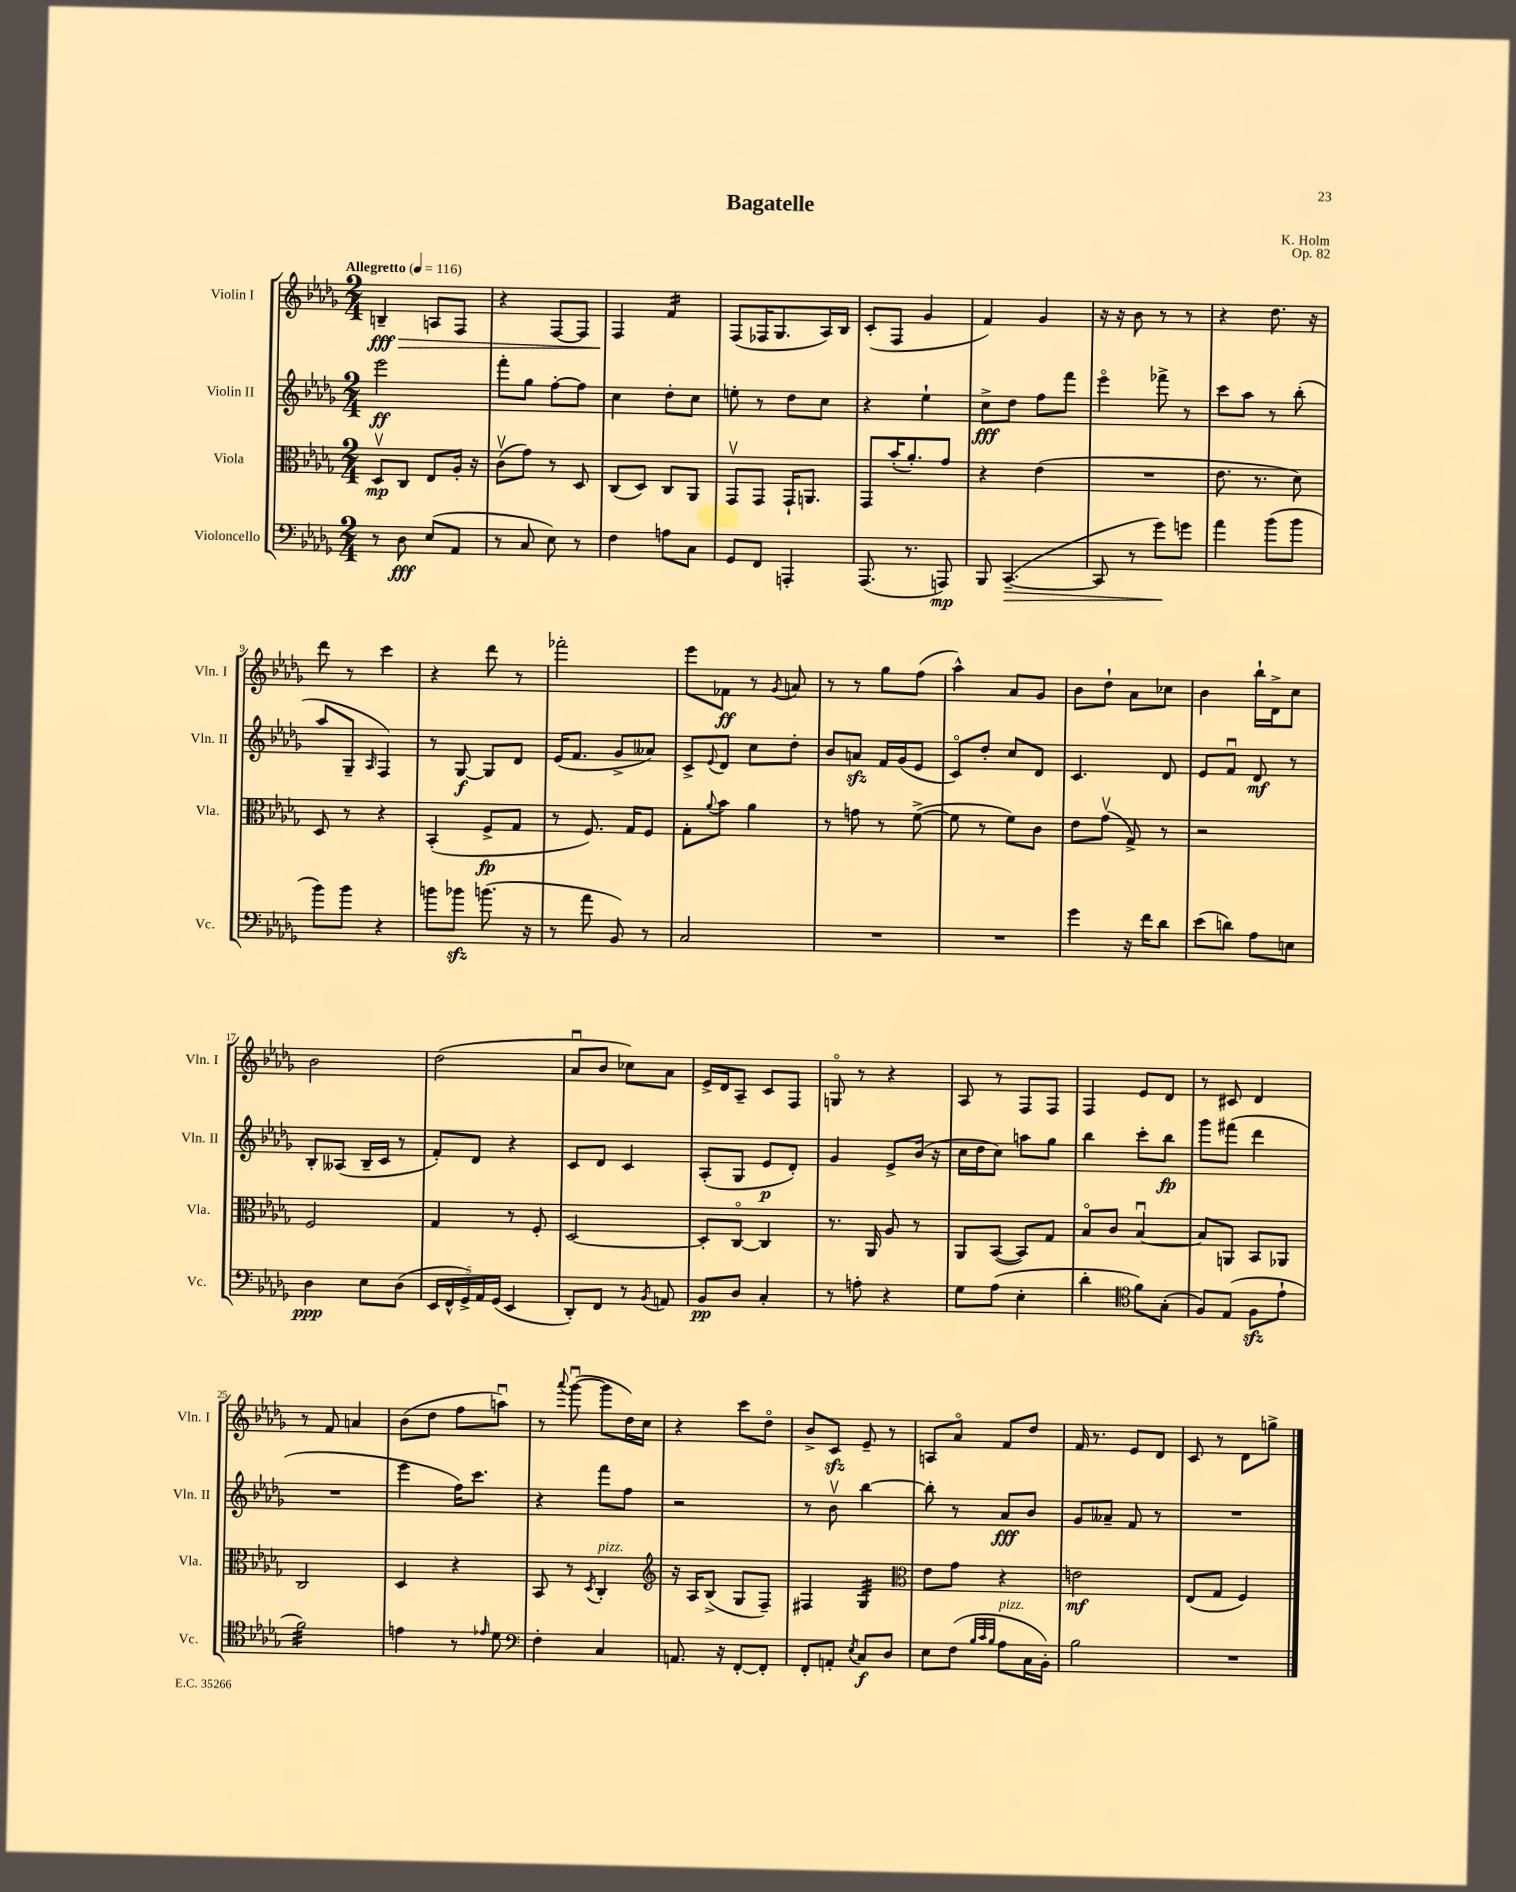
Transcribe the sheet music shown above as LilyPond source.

\header { title = "Bagatelle" composer = "K. Holm" opus = "Op. 82" }
<<
\new StaffGroup <<
\new Staff = "s0" \with { instrumentName = "Violin I" shortInstrumentName = "Vln. I" } {
    \clef treble \key des \major \numericTimeSignature \time 2/4 \tempo "Allegretto" 4 = 116
    b4--\fff\> a8 f8 |
    r4 f8~ f8 |
    f4\! f'4:16 |
    f8( fes16 ges8. aes16) bes16 |
    c'8-.( f8 ges'4 |
    f'4) ges'4 |
    r16 r16 bes'8 r8 r8 |
    r4 des''8. r16 |
    des'''8 r8 c'''4 |
    r4 des'''8 r8 |
    fes'''2-. |
    ees'''8 fes'8\ff r8 \acciaccatura { ges'8 } a'8 |
    r8 r8 ges''8 f''8( |
    aes''4-^) aes'8 ges'8 |
    bes'8 des''8-! aes'8 ces''8 |
    bes'4 bes''16-! des'16-> c''8 |
    bes'2 |
    des''2( |
    aes'8\downbow bes'8 ces''8) aes'8 |
    ees'16-> des'16 aes8-- c'8 f8 |
    g8\flageolet r8 r4 |
    aes8 r8 f8 f8 |
    f4 ees'8 des'8 |
    r8 cis'8 des'4 |
    r8 f'8 a'4 |
    bes'8( des''8 f''8 a''8\downbow) |
    r8 \appoggiatura { aes'''8 } ges'''8~\downbow( ges'''8 des''16) c''16 |
    r4 c'''8 des''8\flageolet |
    bes'8-> c'8\sfz ees'8-- r8 |
    a8 aes'8\flageolet f'8 des''8 |
    f'16 r8. ees'8 des'8 |
    c'8 r8 des'8 g''8-> \bar "|." |
}
\new Staff = "s1" \with { instrumentName = "Violin II" shortInstrumentName = "Vln. II" } {
    \clef treble \key des \major \numericTimeSignature \time 2/4
    ees'''2\ff |
    f'''8-. ges''8 f''8~-. f''8 |
    c''4 des''8-. c''8 |
    e''8-. r8 des''8 c''8 |
    r4 ees''4-! |
    c''8->\fff des''8 f''8 f'''8 |
    ees'''4\flageolet fes'''8-> r8 |
    c'''8 aes''8 r8 bes''8-.( |
    aes''8 ges8-- \grace { aes16 } f4) |
    r8 ges8~\f ges8 des'8 |
    ees'16( f'8. ges'8-> aeses'8) |
    c'8-> \appoggiatura { ees'8 } des'8 c''8 des''8-. |
    bes'8 a'8\sfz f'16 ges'16( ees'8 |
    c'8\flageolet) des''8-. c''8 des'8 |
    c'4. des'8 |
    ees'8 f'8\downbow des'8\mf r8 |
    bes8-. aeses8( bes16-- c'16 r8 |
    f'8-.) des'8 r4 |
    c'8 des'8 c'4 |
    aes8-.( ges8 ees'8\p des'8-.) |
    ges'4 ees'8-> bes'16( r16 |
    c''16 des''16 c''8) a''8 ges''8 |
    bes''4 c'''8-. bes''8\fp |
    ges'''8 fis'''8( des'''4 |
    R2 |
    ees'''4 f''16) c'''8. |
    r4 f'''8 f''8 |
    r2 |
    r8 bes'8\upbow bes''4~ |
    bes''8-. r8 aes'8\fff bes'8 |
    ges'8 aeses'8-- f'8 r8 |
    R2 \bar "|." |
}
\new Staff = "s2" \with { instrumentName = "Viola" shortInstrumentName = "Vla." } {
    \clef alto \key des \major \numericTimeSignature \time 2/4
    des8\upbow\mp c8 ees8 aes16-. r16 |
    c'8\upbow( ges'8) r8 des8 |
    c8( des8) c8 aes,8 |
    ges,8\upbow ges,8 ges,16-! a,8. |
    ges,8 bes'16-.( aes'8.-.) ges'8 |
    r4 ees'4( |
    R2 |
    ees'8. r8. des'8) |
    des8 r8 r4 |
    bes,4-.( f8->\fp ges8 |
    r8 f8.) ges16 f8 |
    ges8-. \appoggiatura { aes'8 } bes'8 aes'4 |
    r8 g'8 r8 f'8~->( |
    f'8 r8 f'8) c'8 |
    ees'8 ges'8\upbow( ges8->) r8 |
    r2 |
    f2 |
    ges4 r8 f8-. |
    des2~ |
    des8-. c8~\flageolet c4 |
    r8. aes,16 aes8 r8 |
    aes,8 bes,8~( bes,8) ges8 |
    bes8\flageolet c'8 bes4~\downbow |
    bes8 a,8 bes,8 aes,8 |
    c2 |
    des4 r4 |
    bes,8 r8 \acciaccatura { des8 } c4-.^\markup { \italic "pizz." } |
    \clef treble r16 aes16 bes8->( ges8 f8--) |
    fis4 ges4:32 |
    \clef alto ees'8 ges'8 r4 |
    e'2\mf |
    ees8( ges8 f4) \bar "|." |
}
\new Staff = "s3" \with { instrumentName = "Violoncello" shortInstrumentName = "Vc." } {
    \clef bass \key des \major \numericTimeSignature \time 2/4
    r8 des8\fff ees8( aes,8 |
    r8 c8 ees8) r8 |
    f4 a8 c8 |
    ges,8 f,8 a,,4-. |
    aes,,8.( r8. a,,8\mp) |
    bes,,8 c,4.~--\>( |
    c,8 r8 ges'8\!) g'8 |
    aes'4 bes'8( bes'8 |
    bes'8) bes'8 r4 |
    b'8 bes'8\sfz b'8.( r16 |
    r8 aes'8 bes,8) r8 |
    c2 |
    R2 |
    R2 |
    ges'4 r16 f'16 des'8 |
    ees'8( d'8) aes8 e8 |
    des4\ppp ees8 des8( |
    \tuplet 5/4 { ees,16 f,16-^ ges,16->) aes,16 ges,16( } ees,4 |
    des,8-.) f,8 r8 \acciaccatura { bes,8 } a,8 |
    bes,8\pp des8 c4-. |
    r8 a8-. r4 |
    ges8 aes8( ees4-. |
    des'4-. \clef tenor f'8) ges8-.( |
    f8) ees8( f8\sfz ees'8-! |
    f'2:32) |
    e'4 r8 \grace { ees'16 } des'8 |
    \clef bass f4-. c4 |
    a,8. r16 f,8~-. f,8-. |
    f,8-. a,8-. \acciaccatura { ees8 } c8\f des8 |
    ees8 f8( \grace { bes32 c'32 bes32 } aes8^\markup { \italic "pizz." } c16 bes,16-.) |
    bes2 |
    R2 \bar "|." |
}
>>
>>
